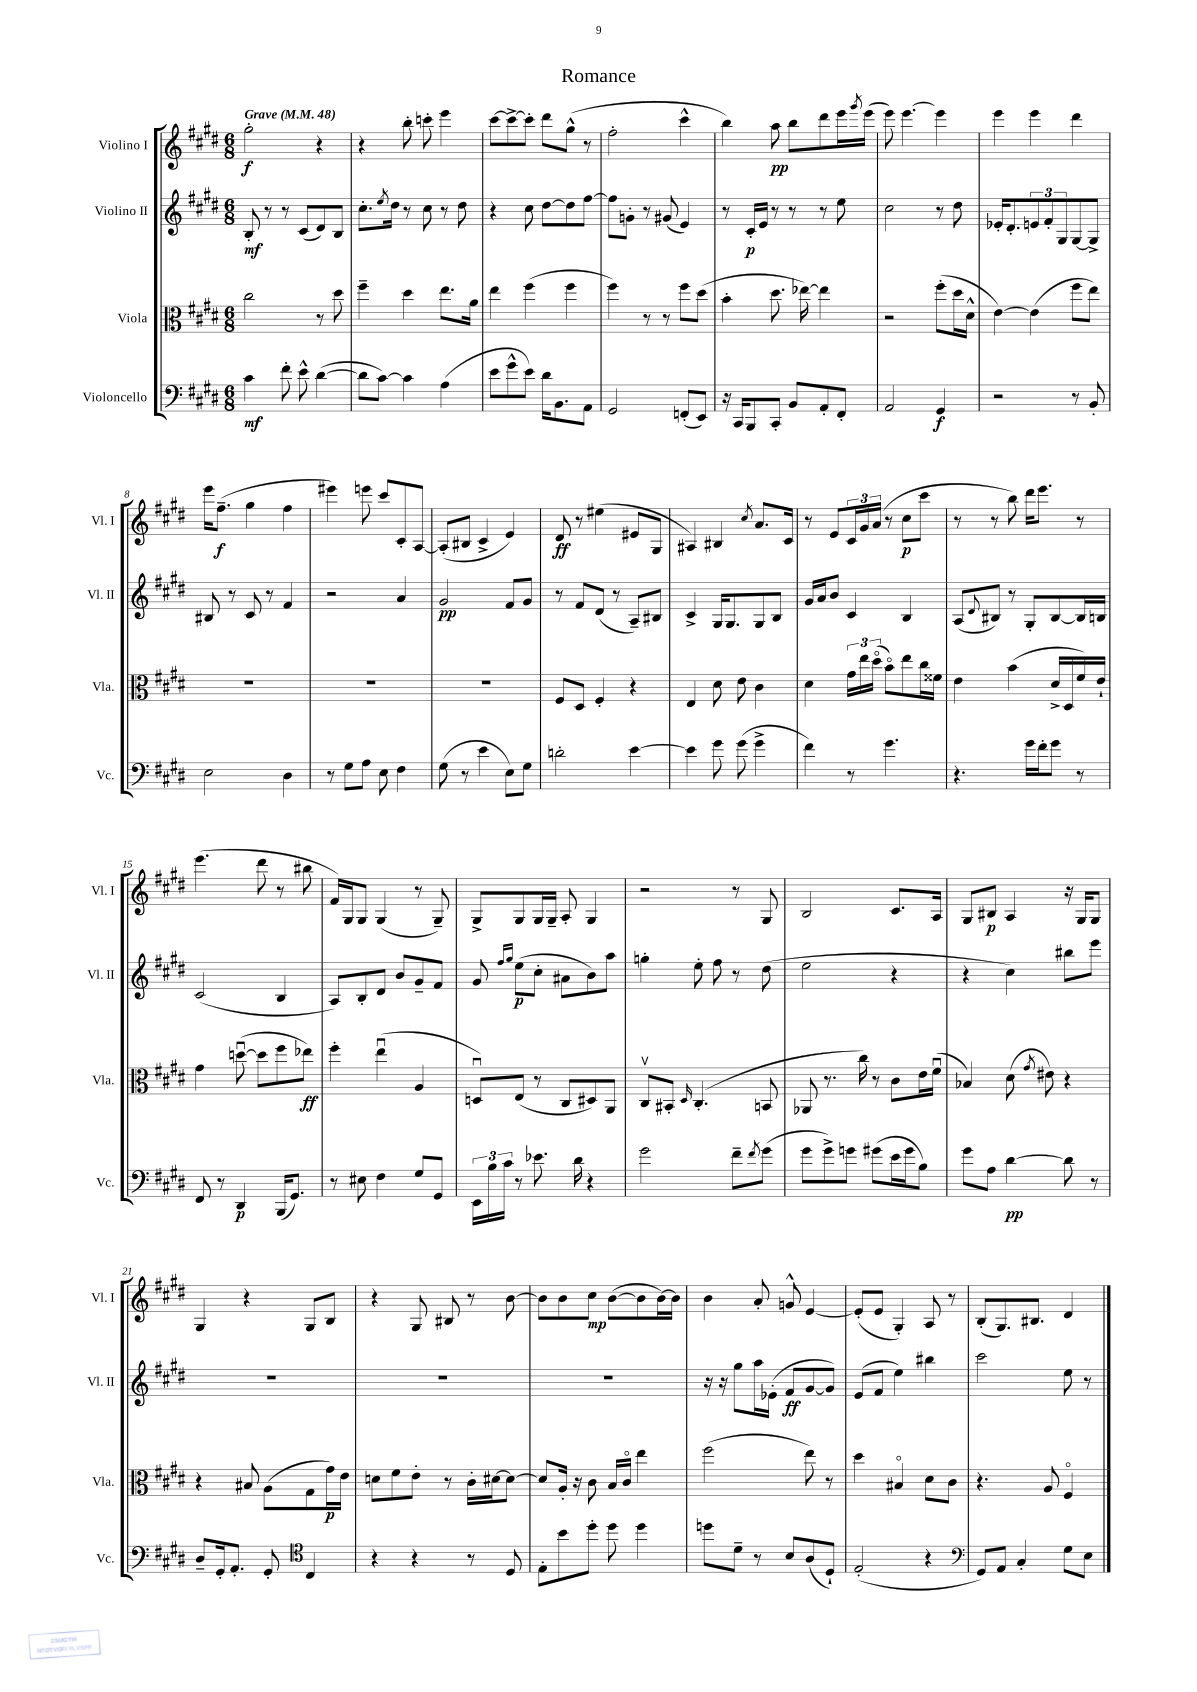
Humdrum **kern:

**kern	**kern	**kern	**kern
*staff4	*staff3	*staff2	*staff1
*clefF4	*clefC3	*clefG2	*clefG2
*k[f#c#g#d#]	*k[f#c#g#d#]	*k[f#c#g#d#]	*k[f#c#g#d#]
*M6/8	*M6/8	*M6/8	*M6/8
*MM48	*MM48	*MM48	*MM48
4c#	2cc#	8B'	2gg#'
.	.	8r	.
8f#'	.	8r	.
8e^^	.	(8c#	.
([4d#	8r	8d#)	4r
.	8dd#	8B	.
=	=	=	=
8d#]	4ff#~	8.cc#'	4r
[8c#)	.	.	.
.	.	8qee	.
.	.	16dd#	.
4c#]	4dd#	8r	8bb'
.	.	8cc#	8ccc'
(4A	8.ee	8r	4eee
.	.	8dd#	.
.	16a	.	.
=	=	=	=
8e	4ee	4r	[8ccc#
8g#^^	.	.	8ccc#^_
8e)	(4ff#	8cc#	8ccc#']
16d#	.	[8dd#	8ddd#
8.BB	.	.	.
.	4ff#	8dd#]	(8gg#^^
8AA	.	[8ff#	8r
=	=	=	=
2GG#	4ff#)	8ff#]	2ff#'
.	.	8g'	.
.	8r	8r	.
.	8r	(8g#	.
(8FF'	8ff#	4e)	4ccc#^^
8EE)	(8dd#	.	.
=	=	=	=
16r	4b'	8r	4bb)
16CC#	.	.	.
8BBB	.	16c#'	.
.	.	16e	.
8CC#'	8.dd#	8r	8aa
8BB	.	8r	8bb
.	[16ee-)	.	.
8AA'	4ee-]	8r	8ddd#
8FF#'	.	8ee	16eee
.	.	.	8qggg#
.	.	.	(16eee
=	=	=	=
2AA	2r	2cc#	8eee)
.	.	.	[4.eee
4GG#	(8ff#'	8r	4eee]
.	16dd#	8dd#	.
.	16d#^^	.	.
=	=	=	=
2r	[4e)	16e-'	4eee
.	.	8.d#'	.
.	(4e]	12e	4eee
.	.	12f#'	.
.	.	12G#	.
8r	8ff#	[8G#	4ddd#
8BB'	8ee)	8G#^]	.
=	=	=	=
2E	2.r	8B#	16eee
.	.	.	(8.ff#~
.	.	8r	.
.	.	8c#	4gg#
.	.	8r	.
4D#	.	4f#	4ff#
=	=	=	=
8r	2.r	2r	4eee#)
8G#	.	.	.
8A	.	.	8eee
8E	.	.	8ccc#
4F#	.	4a	8c#'
.	.	.	[8A
=	=	=	=
(8G#	2.r	2g#	(8A']
8r	.	.	8B#
4e	.	.	4c#^
8E)	.	8f#	4e)
8G#	.	8g#	.
=	=	=	=
2d'	8F#	8r	8d#
.	8D#	8f#	8r
.	4F#'	(8d#	(4ee#
.	.	8r	.
[4e	4r	8A~)	8e#
.	.	8B#	8G#
=	=	=	=
4e]	4E	4c#^	4A#)
8g#	8d#	16G#	4B#
.	.	8.G#	.
(8g#	8e	.	.
.	.	.	8qcc#
4g#^	4c#	8G#	8.a
.	.	8B	.
.	.	.	16c#
=	=	=	=
4f#)	4d#	16g#	8r
.	.	16a	.
.	.	8b	8e
8r	24g#	4c#	24c#
.	24ee	.	24g#
.	(24dd#o	.	(24a
4.g#	8bo)	.	8r
.	8ee	4B	8cc#
.	16cc#	.	8ccc#
.	16f##	.	.
=	=	=	=
4.r	4e	(8A	8r
.	.	8qqd#	.
.	.	8B#)	8r
.	(4b	8r	8bb)
16g#	.	8G#'	16ddd#
16f#'	.	.	8.eee
8g#	16d#^	[8B#	.
.	16D#	.	.
8r	16f#)	16B#]	8r
.	16e`	16B	.
=	=	=	=
8FF#	4g#	(2c#	(4.eee
8r	.	.	.
4DD#	([8ddu	.	.
.	8dd]	.	8ddd#
(16BBB	8ff#	4B	8r
8.GG#)	.	.	.
.	8ee-)	.	8bb#
=	=	=	=
8r	4ff#'	8A)	16f#)
.	.	.	16G#
8E#	.	8B'	8G#
4F#	(4eeu	8d#	(4G#
.	.	8b	.
8G#	4A	8g#~	8r
8GG#	.	8f#	8G#~)
=	=	=	=
24EE	8Du)	8g#	8G#^
24B	.	.	.
24c#	.	.	.
.	.	16qqff#	.
.	.	16qqgg#	.
8r	(8E	(8ee	8G#
8.e-	8r	8cc#'	16G#
.	.	.	16G#~
.	8C#	8a#	8A'
16d#	.	.	.
4r	8D#)	8b)	4G#
.	8AA	8aa	.
=	=	=	=
2g#	8C#v	4gg'	2r
.	8BB#'	.	.
.	16qqD#	.	.
.	(4.C#'	8ee'	.
.	.	8ff#	.
8f#~	.	8r	8r
8qf#	.	.	.
(8g#	8BB	(8dd#	8G#
=	=	=	=
8g#	8AA-	2ee	2B
8g#^)	8.r	.	.
8g	.	.	.
.	16cc#)	.	.
(8g#	8r	.	.
16e	8c#	4r	8.c#
16g#	.	.	.
8B)	16e	.	.
.	(16f#u	.	16A
=	=	=	=
8g#	4B-)	4r	8G#
8A	.	.	8B#
[4d#	(8d#	4cc#)	4A
.	8qg#	.	.
.	8e#)	.	.
8d#]	4r	8bb#	16r
.	.	.	16G#
8r	.	8eee	8G#
=	=	=	=
8D#~	4r	2.r	4G#
16GG#'	.	.	.
8.AA'	.	.	.
.	8B#	.	4r
8GG#'	(8A	.	.
*clefC4	*	*	*
4C#	8G#	.	8G#
.	16g#)	.	8B
.	16e	.	.
=	=	=	=
4r	8d	2.r	4r
.	8f#	.	.
4r	8e'	.	8G#
.	8r	.	8B#
8r	16c#'	.	8r
.	[16d#	.	.
8D#	8d#_	.	[8b
=	=	=	=
8E'	8d#]	2.r	8b]
8b	16A'	.	8b
.	16r	.	.
8dd#'	8c#	.	8cc#
8dd#	16B	.	([8b
.	16c#o	.	.
4dd#	4ee	.	8b]
.	.	.	[16b)
.	.	.	16b]
=	=	=	=
8dd	(2ff#	16r	4b
.	.	16r	.
8d#~	.	8gg#	.
8r	.	16aa	8a'
.	.	(16e-'	.
8B	.	8f#	8g^^
(8A	8ee)	[8g#	[4e
8D#`)	8r	8g#])	.
=	=	=	=
(2E'	4dd#	(8e	(8e']
.	.	8f#	8e
.	4B#o	4ee)	4G#')
4r	8d#	4bb#	8A
.	8c#	.	8r
=	=	=	=
*clefF4	*	*	*
8GG#)	4.r	2ccc#	(8B'
8AA	.	.	8.G#)
4C#'	.	.	.
.	.	.	8.B#
.	8A	.	.
8G#	4F#o	8ee	4d#
8E	.	8r	.
==	==	==	==
*-	*-	*-	*-
